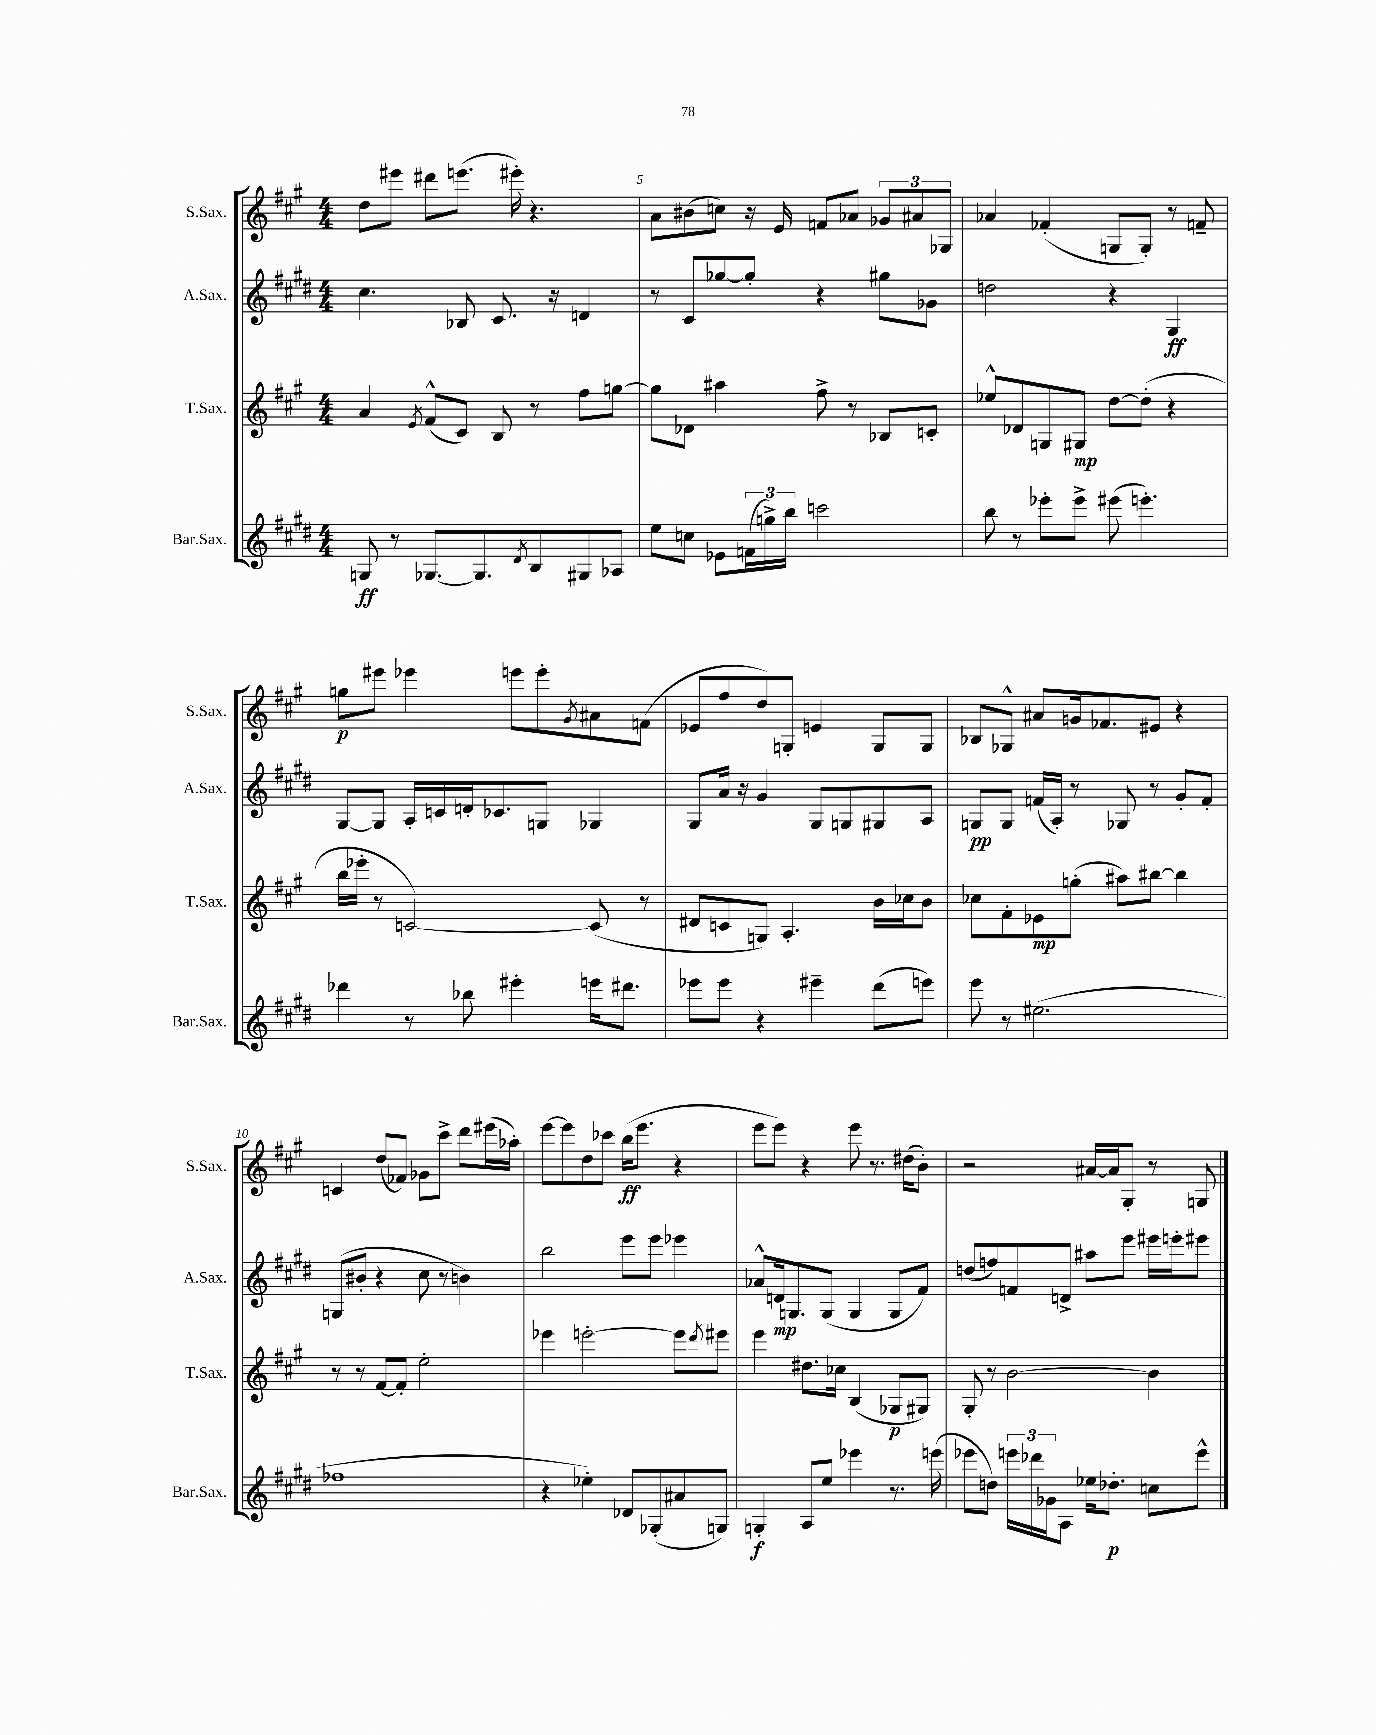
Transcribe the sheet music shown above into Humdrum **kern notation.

**kern	**dynam	**kern	**dynam	**kern	**dynam	**kern	**dynam
*part4	*part4	*part3	*part3	*part2	*part2	*part1	*part1
*staff4	*staff4	*staff3	*staff3	*staff2	*staff2	*staff1	*staff1
*I"Bar.Sax.	*	*I"T.Sax.	*	*I"A.Sax.	*	*I"S.Sax.	*
*I'Bar.Sax.	*	*I'T.Sax.	*	*I'A.Sax.	*	*I'S.Sax.	*
*clefG2	*	*clefG2	*	*clefG2	*	*clefG2	*
*k[f#c#g#d#]	*	*k[f#c#g#]	*	*k[f#c#g#d#]	*	*k[f#c#g#]	*
*M4/4	*	*M4/4	*	*M4/4	*	*M4/4	*
=4	=4	=4	=4	=4	=4	=4	=4
8Gn/	ff	4a/	.	4.cc#\	.	8dd\L	.
8r	.	.	.	.	.	8eee#X\J	.
.	.	8qe/	.	.	.	.	.
[8.G-X/L	.	(8f#^^/L	.	.	.	8ddd#X\L	.
.	.	8c#/J)	.	8B-X/	.	(8.eeen\J	.
8.G-/]	.	.	.	.	.	.	.
.	.	8B/	.	8.c#/	.	.	.
.	.	.	.	.	.	16eee#X'\)	.
8qd#/	.	.	.	.	.	.	.
8B/	.	8r	.	.	.	4.r	.
.	.	.	.	16r	.	.	.
8G#X/	.	8ff#\L	.	4dn/	.	.	.
8A-X/J	.	[8ggn\J	.	.	.	.	.
=5	=5	=5	=5	=5	=5	=5	=5
8ee\L	.	8gg\L]	.	8r	.	8a\L	.
8ccn\J	.	8d-X\J	.	8c#/L	.	(8b#X\	.
8e-X\L	.	4aa#X\	.	[8gg-X/	.	8ccn\J)	.
(24fn\L	.	.	.	8gg-'/J]	.	16r	.
24ggn^\)	.	.	.	.	.	.	.
.	.	.	.	.	.	16e/	.
24bb\JJ	.	.	.	.	.	.	.
2cccn\	.	8ff#^\	.	4r	.	8fn/L	.
.	.	8r	.	.	.	8a-X/J	.
.	.	8B-X/L	.	8gg#X\L	.	12g-X/L	.
.	.	.	.	.	.	12a#X/	.
.	.	8cn'/J	.	8g-X\J	.	.	.
.	.	.	.	.	.	12G-X/J	.
=6	=6	=6	=6	=6	=6	=6	=6
8bb\	.	8ee-X^^/L	.	2ddn\	.	4a-X/	.
8r	.	8d-X/	.	.	.	.	.
8eee-X'\L	.	8Gn/	.	.	.	(4f-X'/	.
8eee-^\J	.	8G#X/J	mp	.	.	.	.
(8eee#X\	.	[8dd\L	.	4r	.	8Gn/L	.
4.eeen'\)	.	(8dd'\J]	.	.	.	8G'/J)	.
.	.	4r	.	4G#/	ff	8r	.
.	.	.	.	.	.	8fn~/	.
!!LO:LB:g=z
=7	=7	=7	=7	=7	=7	=7	=7
4ddd-X\	.	16bb\LL	.	[8G#/L	.	8ggn\L	p
.	.	16eee-X'\JJ	.	.	.	.	.
.	.	8r	.	8G#/J]	.	8eee#X\J	.
8r	.	[2cn/)	.	16A'/LL	.	4eee-X\	.
.	.	.	.	16cn/	.	.	.
8bb-X\	.	.	.	16dn'/J	.	.	.
.	.	.	.	8.c-X/	.	.	.
4eee#X'\	.	.	.	.	.	8eeen\L	.
.	.	.	.	8Gn/J	.	8eee'\	.
.	.	.	.	.	.	8qg#/	.
16eeen\KL	.	(8c/]	.	4G-X/	.	8a#X\	.
8.ddd#X\J	.	.	.	.	.	.	.
.	.	8r	.	.	.	(8fn\J	.
=8	=8	=8	=8	=8	=8	=8	=8
8eee-X\L	.	8d#X/L	.	8G#/L	.	8e-X/L	.
8eee-\J	.	8cn/	.	16a/Jk	.	8ff#/	.
.	.	.	.	16r	.	.	.
4r	.	8Gn/J)	.	4g#/	.	8dd/)	.
.	.	4.A'/	.	.	.	8Gn'/J	.
4eee#X~\	.	.	.	8G#/L	.	4en/	.
.	.	.	.	8Gn/	.	.	.
(8ddd#\L	.	16b\LL	.	8G#X/	.	8G/L	.
.	.	16cc-X\J	.	.	.	.	.
8eeen\J)	.	8b\J	.	8A/J	.	8G/J	.
=9	=9	=9	=9	=9	=9	=9	=9
8eee\	.	8cc-X\L	.	8Gn/L	pp	8B-X/L	.
8r	.	8f#'\	.	8G/J	.	8G-X^^/J	.
(2.ee#X\	.	8e-X\	mp	(16fn/LL	.	8a#X/L	.
.	.	.	.	16A'/JJ)	.	.	.
.	.	(8ggn'\J	.	8r	.	16gn/k	.
.	.	.	.	.	.	8.f-X/	.
.	.	8aa#X\L)	.	8G-X/	.	.	.
.	.	[8bb#X\J	.	8r	.	8e#X/J	.
.	.	4bb#\]	.	8g#'/L	.	4r	.
.	.	.	.	8f'/J	.	.	.
!!LO:LB:g=z
=10	=10	=10	=10	=10	=10	=10	=10
1ff-X	.	8r	.	(8Gn/L	.	4cn/	.
.	.	8r	.	8b#X'/J	.	.	.
.	.	[8f#/L	.	4r	.	(8dd/L	.
.	.	8f#'/J]	.	.	.	8f-X/J)	.
.	.	2ee'\	.	8cc#\	.	8g-X\L	.
.	.	.	.	8r	.	8ccc#^\J	.
.	.	.	.	4bn\)	.	8ddd\L	.
.	.	.	.	.	.	(16eee#X\L	.
.	.	.	.	.	.	16aa-X'\JJ)	.
=11	=11	=11	=11	=11	=11	=11	=11
4r	.	4eee-X\	.	2bb\	.	[8eee\L	.
.	.	.	.	.	.	8eee\]	.
4ee-X'\)	.	[2eeen'\	.	.	.	8dd\	.
.	.	.	.	.	.	8ccc-X\J	.
8d-X/L	.	.	.	8eee\L	.	(16bb\KL	ff
.	.	.	.	.	.	8.eee\J	.
(8G-X'/	.	.	.	8eee\J	.	.	.
8a#X/	.	8eee\L]	.	4eee-X\	.	4r	.
.	.	8qddd/	.	.	.	.	.
8Gn/J)	.	8eee#X\J	.	.	.	.	.
=12	=12	=12	=12	=12	=12	=12	=12
4Gn'/	f	4eee\	.	8a-X^^/L	.	8eee\L	.
.	.	.	.	16dn/k	mp	8eee\J)	.
.	.	.	.	8.Gn/	.	.	.
8A/L	.	8.dd#X\L	.	.	.	4r	.
8ee/J	.	.	.	(8G/J	.	.	.
.	.	16cc-X\Jk	.	.	.	.	.
4eee-X\	.	(4B/	.	4G/	.	8eee\	.
.	.	.	.	.	.	8.r	.
8.r	.	8G-X/L	p	8G/L	.	.	.
.	.	.	.	.	.	(16dd#X\KL	.
.	.	8G#X/J)	.	8f#/J)	.	8b'\J)	.
(16eeen\	.	.	.	.	.	.	.
=13	=13	=13	=13	=13	=13	=13	=13
8eee-X\L	.	8G#'/	.	(8ddn/L	.	2r	.
8ddn\J)	.	8r	.	8ffn/)	.	.	.
24eeen\LL	.	[2b\	.	8fn/	.	.	.
24ddd-X\	.	.	.	.	.	.	.
24g-X\J	.	.	.	.	.	.	.
8A\J	.	.	.	8dn^/J	.	.	.
16ee-X\KL	.	.	.	8aa#X\L	.	[16a#X/LL	.
8.dd-X'\J	p	.	.	.	.	16a#/J]	.
.	.	.	.	8eee\J	.	8G#'/J	.
8ccn\L	.	4b\]	.	16eee#X\LL	.	8r	.
.	.	.	.	16eeen'\J	.	.	.
8eee^^\J	.	.	.	8eee#X\J	.	8Gn/	.
==	==	==	==	==	==	==	==
*-	*-	*-	*-	*-	*-	*-	*-
